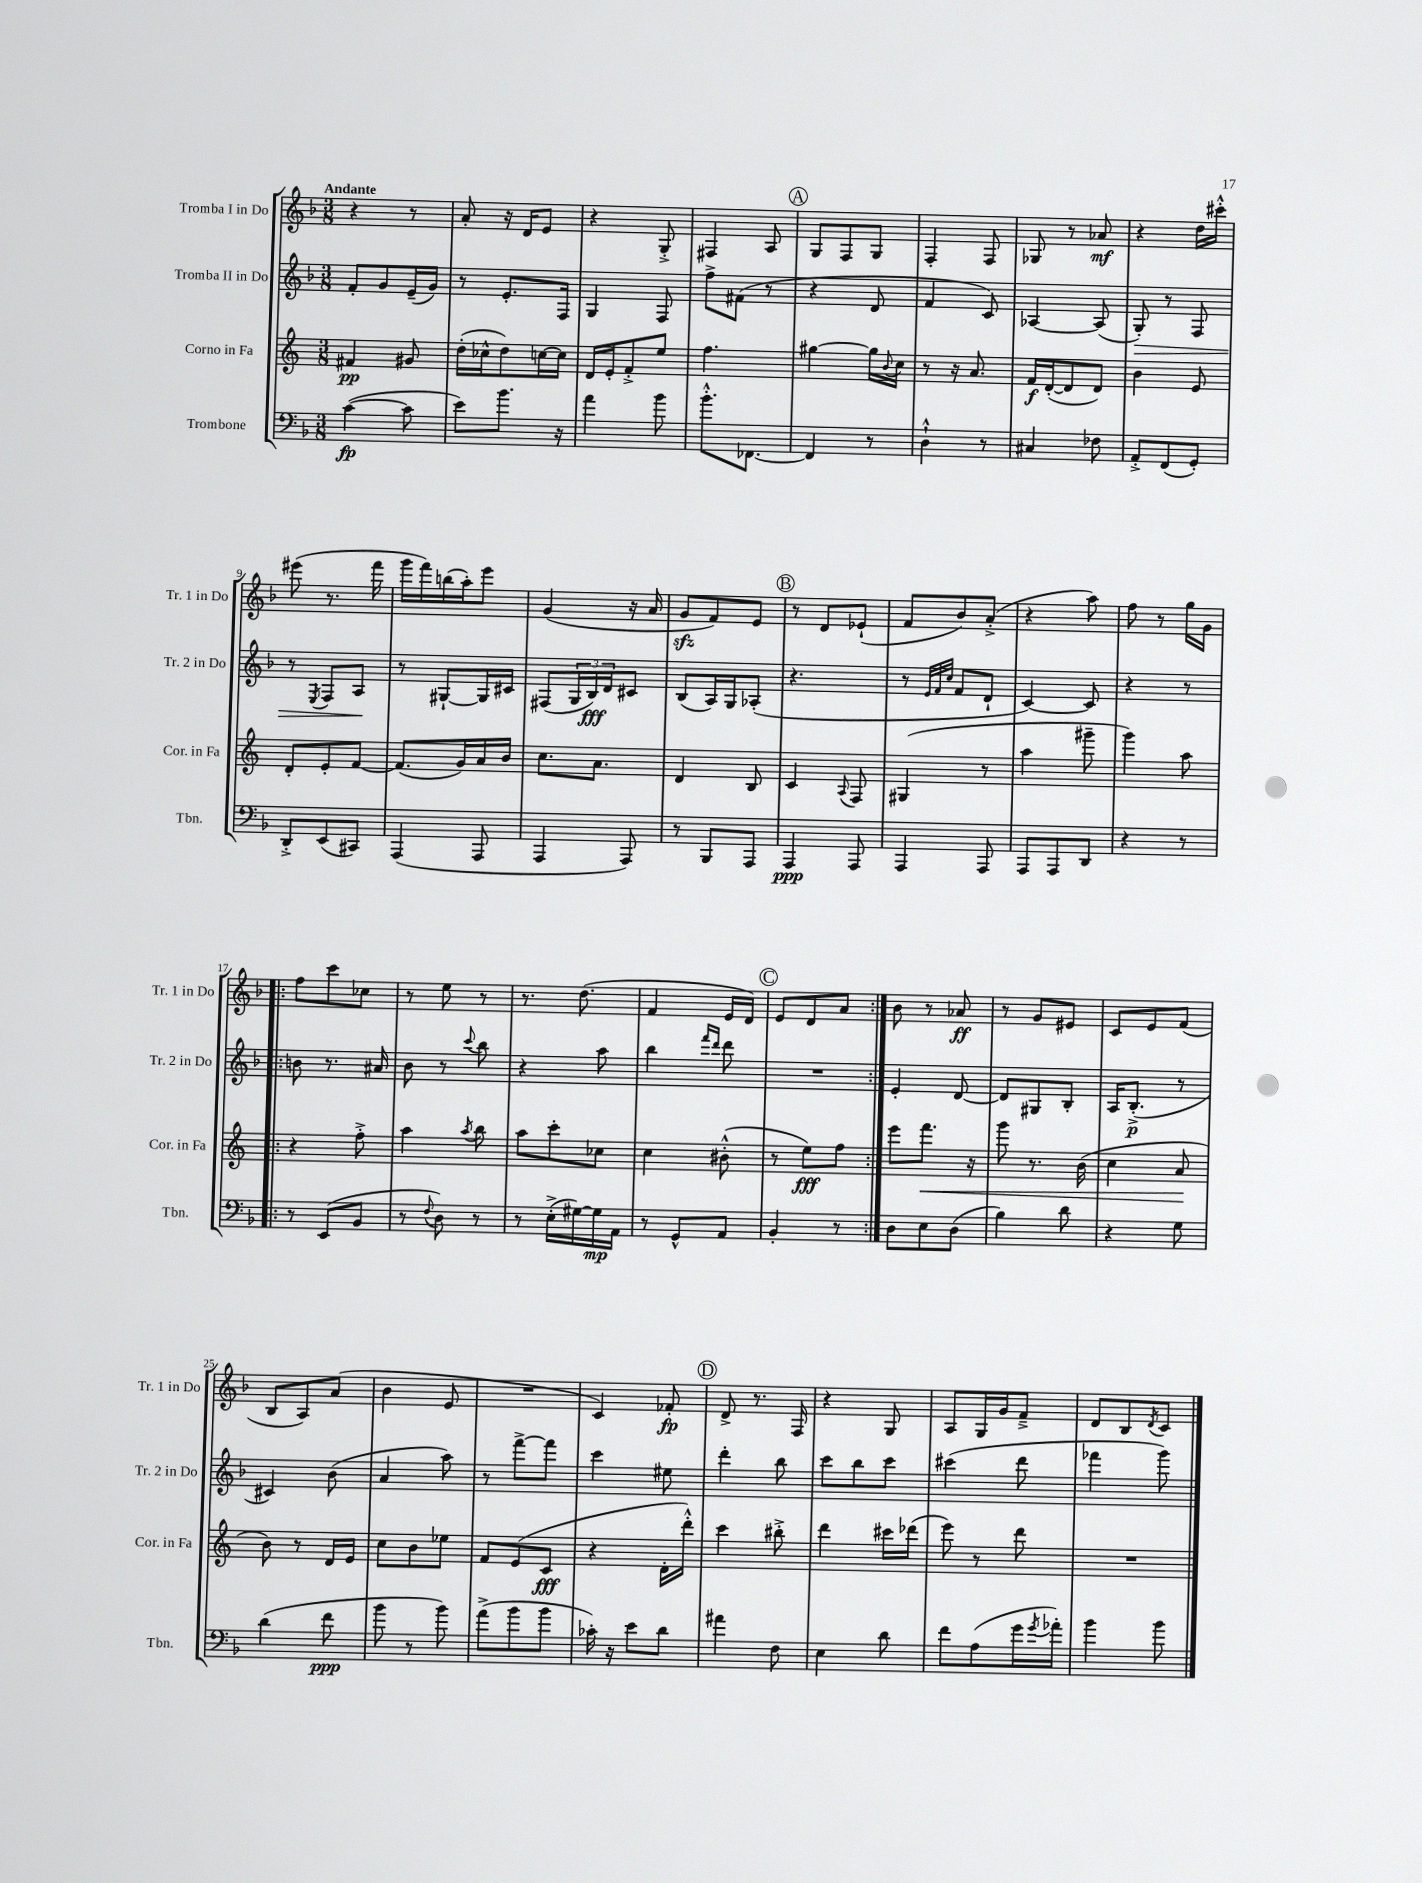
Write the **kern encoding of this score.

**kern	**kern	**kern	**kern
*staff4	*staff3	*staff2	*staff1
*clefF4	*clefG2	*clefG2	*clefG2
*k[b-]	*k[]	*k[b-]	*k[b-]
*M3/8	*M3/8	*M3/8	*M3/8
([4c	4f#	8f'	4r
.	.	8g	.
8c]	8g#	(16e~	8r
.	.	16g)	.
=	=	=	=
8e)	(16dd'	8r	8a'
.	16cc-^^	.	.
8.b-	8dd)	8.e'	16r
.	.	.	16d
.	[16cc	.	8e
16r	16cc]	16F	.
=	=	=	=
4a	16d	4G	4r
.	16e'	.	.
.	8f'^	.	.
8b-	8ee	8F	8G'^
=	=	=	=
8.b-'^^	4.ff	8ff^	4F#
.	.	(8f#	.
[8.FF-	.	.	.
.	.	8r	8A
=	=	=	=
4FF-]	[4gg#	4r	8G
.	.	.	8F
8r	16gg#]	8d	8G
.	8qqb	.	.
.	16cc	.	.
=	=	=	=
4D`^^	8r	4f	4F'
.	16r	.	.
.	8.a	.	.
8r	.	8c)	8F
=	=	=	=
4C#	16f	[4A-	8G-
.	([16d'	.	.
.	8d]	.	8r
8F-	8d)	(8A-]	8a-
=	=	=	=
8AA'^	4b	8G')	4r
(8FF	.	8r	.
8GG')	8e	8F	16dd
.	.	.	16ccc#'^^
=	=	=	=
8DD'^	8d'	8r	(8eee#
.	.	8qE	.
(8EE	8e'	8F	8.r
8CC#)	[8f	8A	.
.	.	.	16fff
=	=	=	=
(4AAA	(8.f]	8r	16ggg
.	.	.	16fff)
.	.	[8G#`	(16bb
.	16g)	.	16aa')
8AAA	16a	16G#]	8eee
.	16b	16c#	.
=	=	=	=
4AAA	8.cc	(8F#	(4g
.	.	24G	.
.	.	24B-)	.
.	8.a	.	.
.	.	24d	.
8AAA)	.	8c#	16r
.	.	.	16a
=	=	=	=
8r	4d	(8B-	8g
8BBB-	.	16A)	8f)
.	.	16G	.
8AAA	8B	(8A-'	8e
=	=	=	=
4AAA	4c	4.r	8r
.	.	.	8d
.	8qqA	.	.
8AAA	8F	.	(8e-`
=	=	=	=
4AAA	(4G#	8r	8f
.	.	32qqe	.
.	.	32qqf	.
.	.	32qqcc	.
.	.	8f	8b-)
8AAA	8r	8d`	(8a'^
=	=	=	=
8AAA	4aa	[4c)	4r
8AAA	.	.	.
8DD	8ggg#~	8c]	8aa)
=	=	=	=
4r	4ggg)	4r	8ff
.	.	.	8r
8r	8aa	8r	16gg
.	.	.	16g
=!|:	=!|:	=!|:	=!|:
8r	4r	8b	8ff
(8EE	.	8.r	8ccc
8BB-	8ff'^	.	8cc-
.	.	16a#	.
=	=	=	=
8r	4aa	8b-	8r
8qqF	.	.	.
8D)	.	8r	8ee
.	8qaa	8qqccc	.
8r	8bb	8bb-	8r
=	=	=	=
8r	8aa	4r	8.r
(16E'^	8ccc'	.	.
[16G#)	.	.	(8.dd
16G#]	8cc-	8aa	.
16AA	.	.	.
=	=	=	=
8r	4cc	4bb-	4f
8GG^^	.	.	.
.	.	16qqfff	.
.	.	16qqddd	.
8AA	(8b#'^^	8ddd	16e
.	.	.	16d)
=	=	=	=
4BB-'	8r	4.r	8e
.	8ee)	.	8d
8r	8ff	.	8a
=:|!	=:|!	=:|!	=:|!
8D	8eee	4e'	8b-
8E	8.fff	.	8r
(8D	.	[8d	8a-
.	16r	.	.
=	=	=	=
4B-)	8ggg	8d]	8r
.	8.r	8G#	8g
8d	.	8B-'	8e#
.	(16b	.	.
=	=	=	=
4r	4cc	16A	8c
.	.	(8.B-'^	.
.	.	.	8e
8G	8a	8r	(8f
=	=	=	=
(4d	8b)	4c#)	8B-
.	8r	.	8A)
8f	16d	(8b-	(8a
.	16e	.	.
=	=	=	=
8b-	8cc	4a	4b-
8r	8b	.	.
8b-)	8ee-	8aa)	8e
=	=	=	=
(8a^	8f	8r	4.r
8b-	(8e	[8fff^	.
8b-	8c	8fff]	.
=	=	=	=
16c-')	4r	4ccc	4c)
16r	.	.	.
8e	.	.	.
8d	16d'	8ee#	8f-'
.	16ddd'^^)	.	.
=	=	=	=
4a#	4ccc	4ddd'	8d^
.	.	.	8.r
8F	8bb#'^	8bb-	.
.	.	.	16F
=	=	=	=
4E	4ddd	8ccc	4r
.	.	8bb-	.
8d	16ccc#	8ccc	8G
.	(16ddd-	.	.
=	=	=	=
8f	8eee)	(4ccc#	8A
(8A	8r	.	16G
.	.	.	16g
16g	8ddd	8ddd	8f~^
8qg	.	.	.
16a-')	.	.	.
=	=	=	=
4b-	4.r	4fff-	8d
.	.	.	8B-
.	.	.	8qd
8b-	.	8ggg)	8c
==	==	==	==
*-	*-	*-	*-
